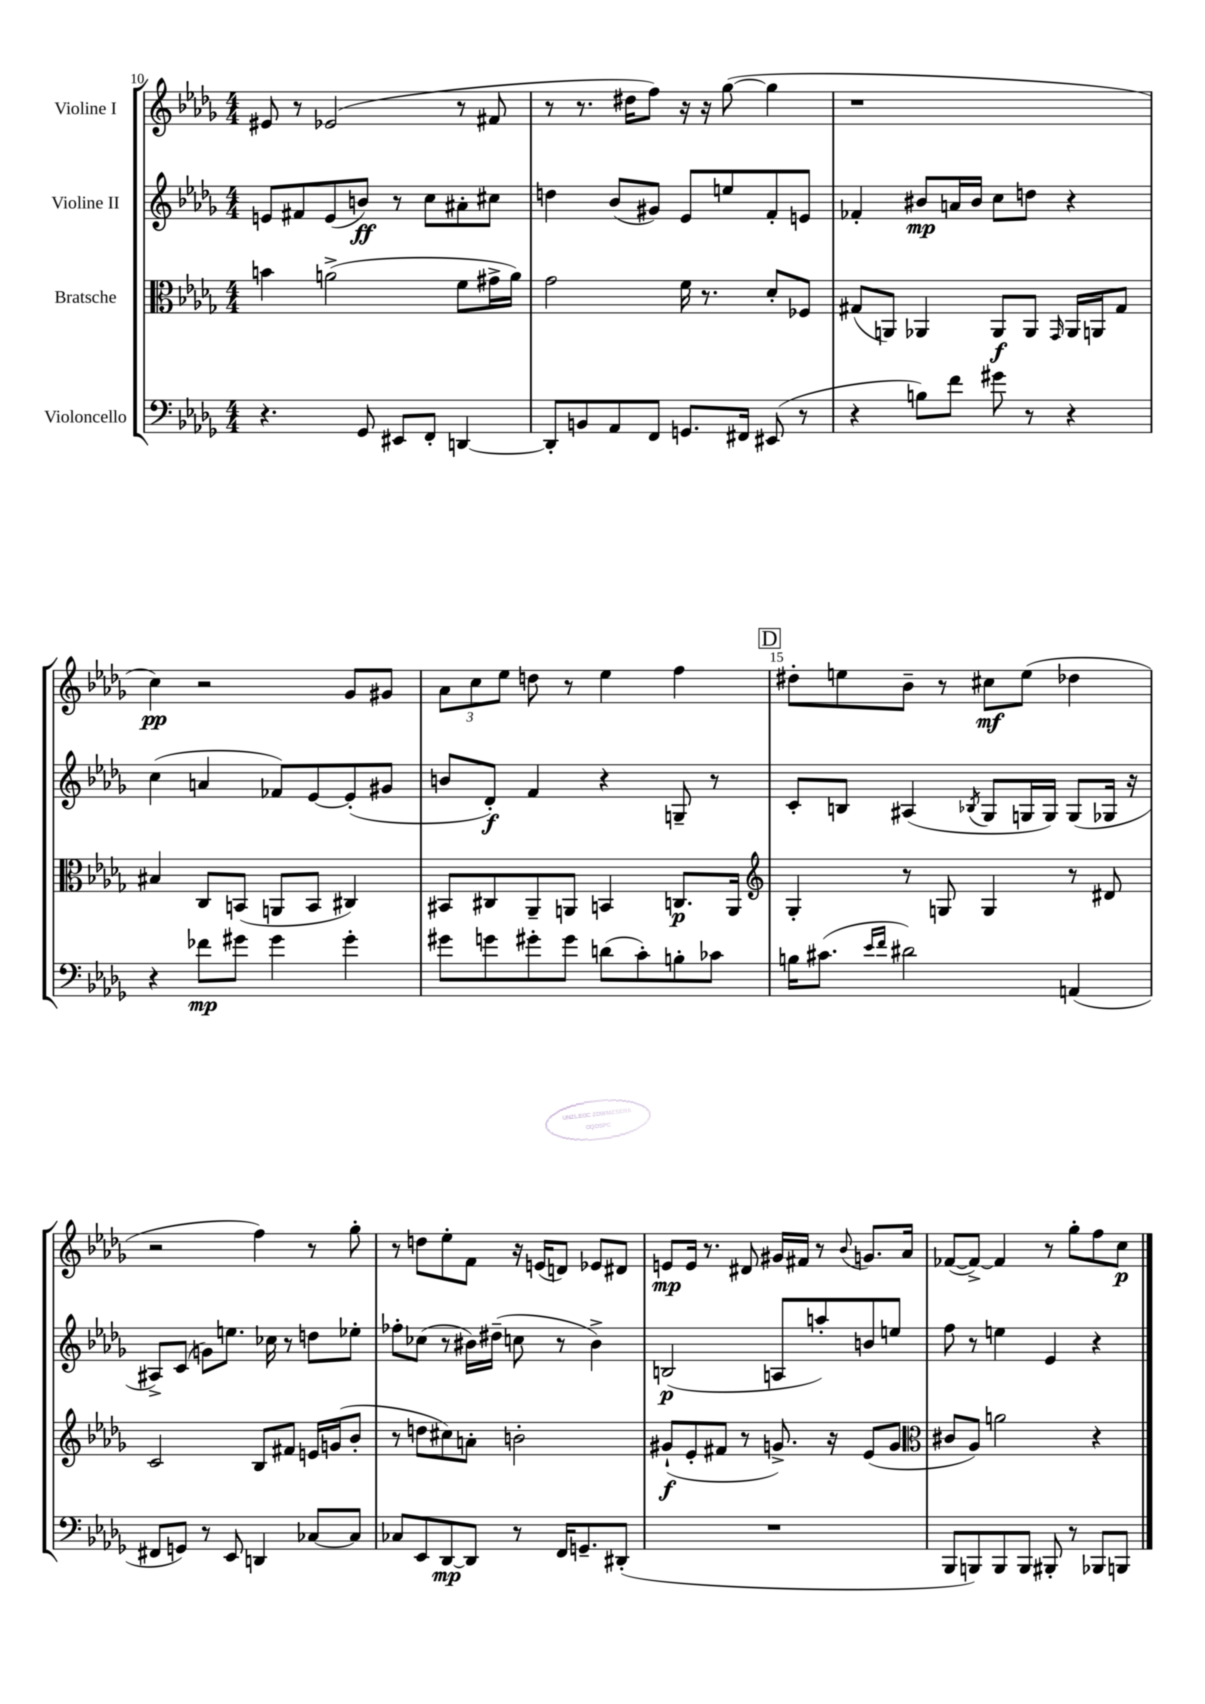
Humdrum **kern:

**kern	**kern	**kern	**kern
*staff4	*staff3	*staff2	*staff1
*clefF4	*clefC3	*clefG2	*clefG2
*k[b-e-a-d-g-]	*k[b-e-a-d-g-]	*k[b-e-a-d-g-]	*k[b-e-a-d-g-]
*M4/4	*M4/4	*M4/4	*M4/4
4.r	4b	8e	8e#
.	.	8f#	8r
.	(2a^	(8e	(2e-
8GG-	.	8b)	.
8EE#	.	8r	.
8FF'	.	8cc	.
[4DD	8f	8a#'	8r
.	16g#^	8cc#	8f#
.	16a)	.	.
=	=	=	=
8DD']	2g-	4dd	8r
8BB	.	.	8.r
8AA-	.	(8b-	.
.	.	.	16dd#
8FF	.	8g#)	8ff)
8.GG	16f	8e-	16r
.	8.r	.	16r
.	.	8ee	([8gg-
16FF#	.	.	.
(8EE#	8d-'	8f'	4gg-]
8r	8F-	8e	.
=	=	=	=
4r	(8G#	4f-'	1r
.	8AA)	.	.
8B)	4AA-	8b#	.
8f	.	16a	.
.	.	16b#	.
8g#	8AA-	8cc	.
8r	8AA-	8dd	.
.	16qqGG-	.	.
4r	16AA-	4r	.
.	16AA	.	.
.	8G#	.	.
=	=	=	=
4r	4B#	(4cc	4cc)
8f-	8C	4a	2r
8g#	(8BB	.	.
4g#	8AA	8f-)	.
.	8BB	[8e-	.
4g#'	4C#)	(8e-']	8g-
.	.	8g#	8g#
=	=	=	=
8g#	8BB#	8b	12a-
.	.	.	12cc
8g	8C#	8d-')	.
.	.	.	12ee-
8g#'	8AA-~	4f	8dd
8g#	8AA	.	8r
(8d	4BB	4r	4ee-
8c')	.	.	.
8B'	8.C	8G~	4ff
8c-	.	8r	.
.	16AA	.	.
=	=	=	=
*	*clefG2	*	*
16B	4G-'	8c'	8dd#'
(8.c#	.	.	.
.	.	8B	8ee
16qqe-	.	.	.
16qqf	.	.	.
2d#)	8r	(4A#	8b-~
.	8G	.	8r
.	.	8qB-	.
.	4G	8G-	8cc#
.	.	16G	(8ee
.	.	16G)	.
(4AA	8r	(8G	4dd-
.	8d#	16G-	.
.	.	16r	.
=	=	=	=
8FF#	2c	8A#^)	2r
8GG)	.	(8c	.
8r	.	8g)	.
8EE-	.	8.ee	.
4DD	8B-	.	4ff)
.	.	16cc-	.
.	8f#	8r	.
[8C-	16e	8dd	8r
.	(16g	.	.
8C-]	8b-'	8ee-'	8gg-'
=	=	=	=
8C-	8r	8ff-'	8r
8EE-	8dd	(8cc-	8dd
[8DD-	8cc#)	8r	8ee-'
8DD-]	8a'	16b#)	8f
.	.	(16dd#~	.
8r	2b'	8cc	16r
.	.	.	(16e
16FF	.	8r	8d)
8.GG~	.	.	.
.	.	4b#^)	8e-
(8DD#'	.	.	8d#
=	=	=	=
1r	(8g#`	(2B	8e
.	8e-'	.	16e
.	.	.	8.r
.	8f#	.	.
.	8r	.	8d#
.	8.g^)	8A	16g#
.	.	.	16f#
.	.	8aa')	8r
.	16r	.	.
.	.	.	8qqb-
.	(8e-	8b	8.g
.	8g	8ee	.
.	.	.	16a-
=	=	=	=
*	*clefC3	*	*
8BBB-	8c#	8ff	([8f-
8BBB)	8A-)	8r	8f-^_)
8BBB	2a	4ee	4f-]
8BBB	.	.	.
8BBB#'	.	4e-	8r
8r	.	.	8gg-'
8BBB-	4r	4r	8ff
8BBB	.	.	8cc
==	==	==	==
*-	*-	*-	*-
